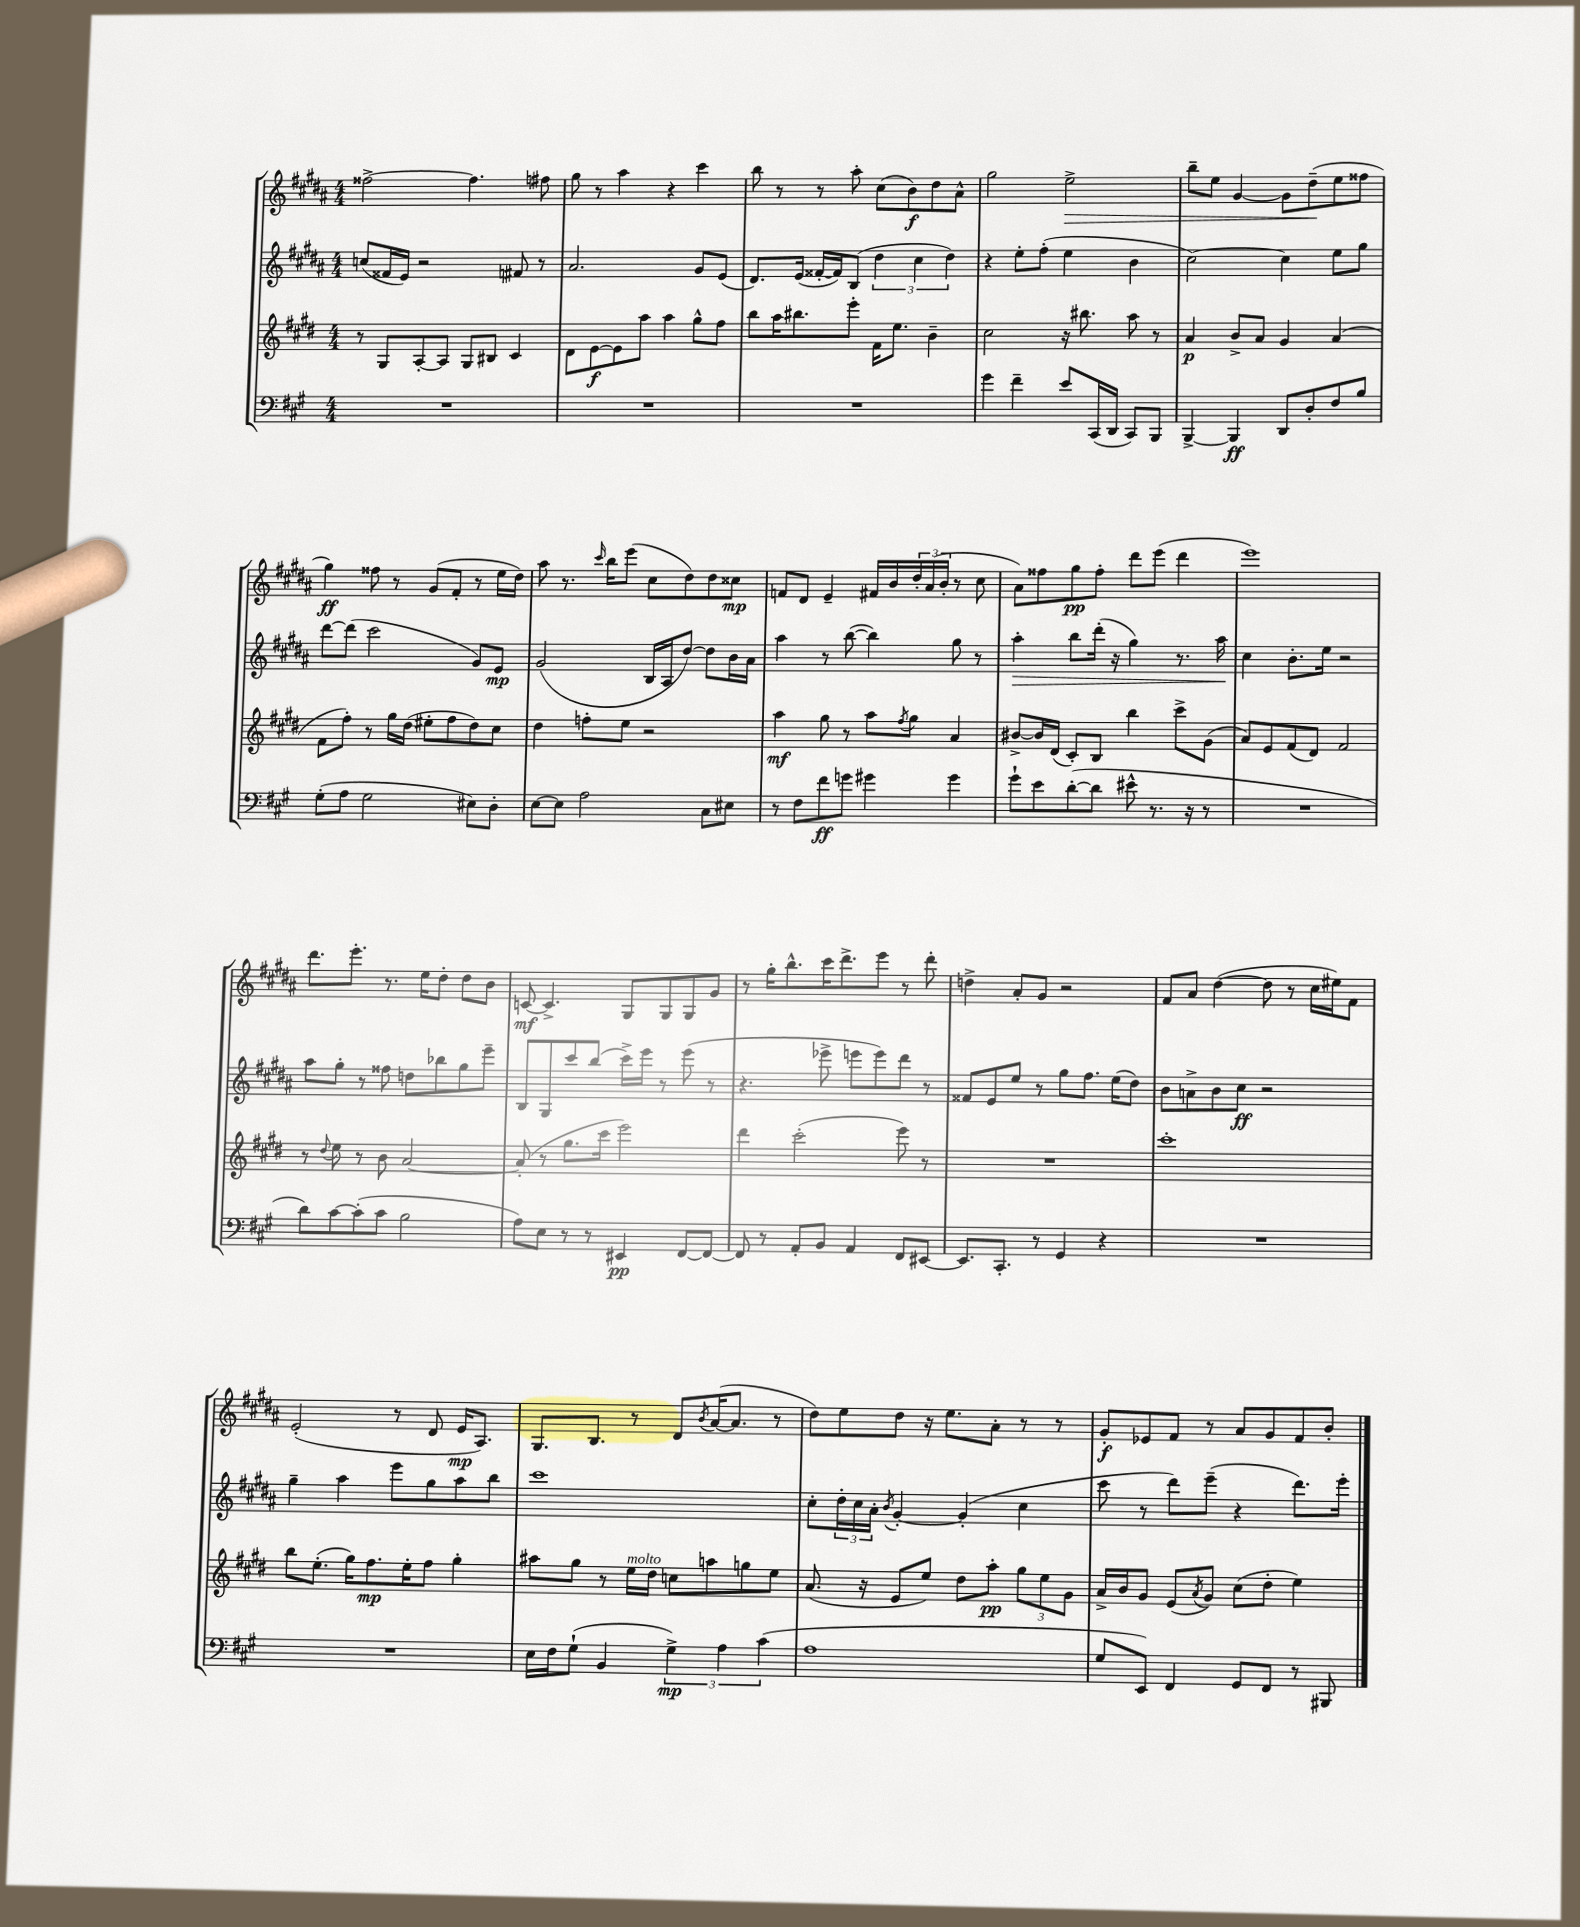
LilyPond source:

<<
\new StaffGroup <<
\new Staff = "s0" {
    \clef treble \key b \major \numericTimeSignature \time 4/4
    fisis''2~-> fisis''4. fis''8 |
    gis''8 r8 ais''4 r4 cis'''4 |
    b''8 r8 r8 ais''8-. cis''8( b'8\f) dis''8 ais'8-^ |
    gis''2 e''2->\> |
    b''8-- e''8 gis'4~ gis'8 dis''8--\!( e''8 fisis''8 |
    gis''4\ff) fisis''8 r8 gis'8( fis'8-. r8 e''16 dis''16) |
    ais''8 r8. \grace { cis'''16 } b''16 e'''8( cis''8 dis''8) dis''8 cisis''8\mp |
    f'8 dis'8 e'4-- fis'16 b'16 \tuplet 3/2 { dis''16-. ais'16( b'16-. } r8 cis''8 |
    ais'8) fisis''8 gis''8\pp fisis''8-. dis'''8 e'''8( dis'''4 |
    e'''1) |
    dis'''8. e'''8.-. r8. e''16 dis''8-. dis''8 b'8 |
    c'8~\mf c'4.-> gis8 gis8 gis8 gis'8 |
    r8 gis''16-. b''8.-^ cis'''16 dis'''8.-> e'''8 r8 dis'''8-. |
    d''4-> ais'8-. gis'8 r2 |
    fis'8 ais'8 dis''4~( dis''8 r8 cis''16 eis''16) fis'8 |
    e'2-.( r8 dis'8 e'16\mp ais8.) |
    gis8. b8. r8 dis'8 \acciaccatura { b'8 } ais'16~( ais'8. r8 |
    dis''8) e''8 dis''8 r16 e''8. ais'8-. r8 r8 |
    gis'8-.\f ees'8 fis'8 r8 ais'8 gis'8 fis'8 b'8-. \bar "|." |
}
\new Staff = "s1" {
    \clef treble \key b \major \numericTimeSignature \time 4/4
    c''8( fisis'16 e'16) r2 fis'8 r8 |
    ais'2. gis'8 e'8( |
    dis'8.) e'16( fisis'16~-. fisis'16) b8( \tuplet 3/2 { dis''4 cis''4 dis''4) } |
    r4 e''8-. fis''8-.( e''4 b'4 |
    cis''2~) cis''4 e''8 gis''8 |
    dis'''8~ dis'''8( cis'''2 gis'8) e'8\mp |
    gis'2( b16 ais16 dis''8~) dis''8 b'16 ais'16 |
    ais''4 r8 b''8~( b''4) gis''8 r8 |
    ais''4-.\> b''8 dis'''16-.( r16 gis''4) r8. ais''16\! |
    cis''4 b'8.-. e''16 r2 |
    ais''8 gis''8-. r8 fisis''8 d''8 bes''8 gis''8 e'''8-- |
    b8 gis8 cis'''8 b''8( cis'''16->) e'''16 r8 e'''8( r8 |
    r4. ees'''8-> e'''8 e'''8) dis'''8 r8 |
    fisis'8 e'8 e''8 r8 gis''8 fis''8. e''16( dis''8) |
    b'8 a'8-> b'8 cis''8\ff r2 |
    gis''4-- ais''4 e'''8 gis''8 ais''8 b''8 |
    cis'''1 |
    cis''8-. \tuplet 3/2 { dis''16-. cis''16 ais'16-. } \acciaccatura { b'8 } gis'4~-. gis'4-.( cis''4 |
    cis'''8 r8 dis'''8) e'''8--( r4 dis'''8.) e'''16-. \bar "|." |
}
\new Staff = "s2" {
    \clef treble \key e \major \numericTimeSignature \time 4/4
    r8 gis8 a8~-. a8 gis8 bis8 cis'4 |
    dis'8 e'8~\f e'8 a''8 a''4 gis''8-^ fis''8 |
    b''8 a''16 bis''8. e'''8-. fis'16 e''8. b'4-- |
    cis''2 r16 bis''8. a''8 r8 |
    a'4\p b'8-> a'8 gis'4 a'4( |
    fis'8 fis''8-.) r8 gis''16 dis''16( eis''8-. fis''8 dis''8) cis''8 |
    dis''4 f''8-. e''8 r2 |
    a''4\mf gis''8 r8 a''8 \acciaccatura { fis''8 } gis''8 a'4 |
    bis'8~-> bis'16 dis'16( cis'8-.) b8 b''4 cis'''8-> gis'8( |
    a'8) e'8 fis'8( dis'8) fis'2 |
    r8 \appoggiatura { dis''8 } e''8 r8 b'8 a'2~ |
    a'8-.( r8 gis''8. cis'''16 e'''2) |
    dis'''4 cis'''2-.( e'''8) r8 |
    R1 |
    cis'''1-. |
    b''8 e''8.-.( gis''16) fis''8.\mp e''16-. fis''8 gis''4-. |
    ais''8 gis''8 r8 e''16^\markup { \italic "molto" } dis''16 c''8 a''8 g''8 e''8 |
    a'8.( r16 e'8 e''8) dis''8 a''8-.\pp \tuplet 3/2 { gis''8 e''8 gis'8 } |
    a'16-> b'16 gis'8 e'8( \acciaccatura { a'8 } gis'8) cis''8( dis''8-. e''4) \bar "|." |
}
\new Staff = "s3" {
    \clef bass \key a \major \numericTimeSignature \time 4/4
    R1 |
    R1 |
    R1 |
    gis'4 fis'4-- e'8 cis,16( d,16 cis,8) b,,8 |
    b,,4~-> b,,4\ff d,8 d8-. fis8 b8 |
    gis8-.( a8 gis2 eis8) d8-. |
    e8~ e8 a2 cis8 eis8 |
    r8 fis8 fis'8\ff g'8 gis'4 gis'4 |
    gis'8-! e'8 d'8~-.( d'8 eis'8-^ r8. r16 r8 |
    R1 |
    d'8) cis'8~ cis'8-.( cis'8 b2 |
    a8) e8 r8 r8 eis,4\pp fis,8~ fis,8~ |
    fis,8 r8 a,8-. b,8 a,4 fis,8 eis,8~ |
    eis,8. cis,8.-. r8 gis,4 r4 |
    R1 |
    R1 |
    e16 fis16 gis8-!( b,4 \tuplet 3/2 { gis4->\mp) a4 cis'4( } |
    a1 |
    gis8 e,8) fis,4 gis,8 fis,8 r8 bis,,8 \bar "|." |
}
>>
>>
\layout { \context { \Score \remove "Bar_number_engraver" } }
